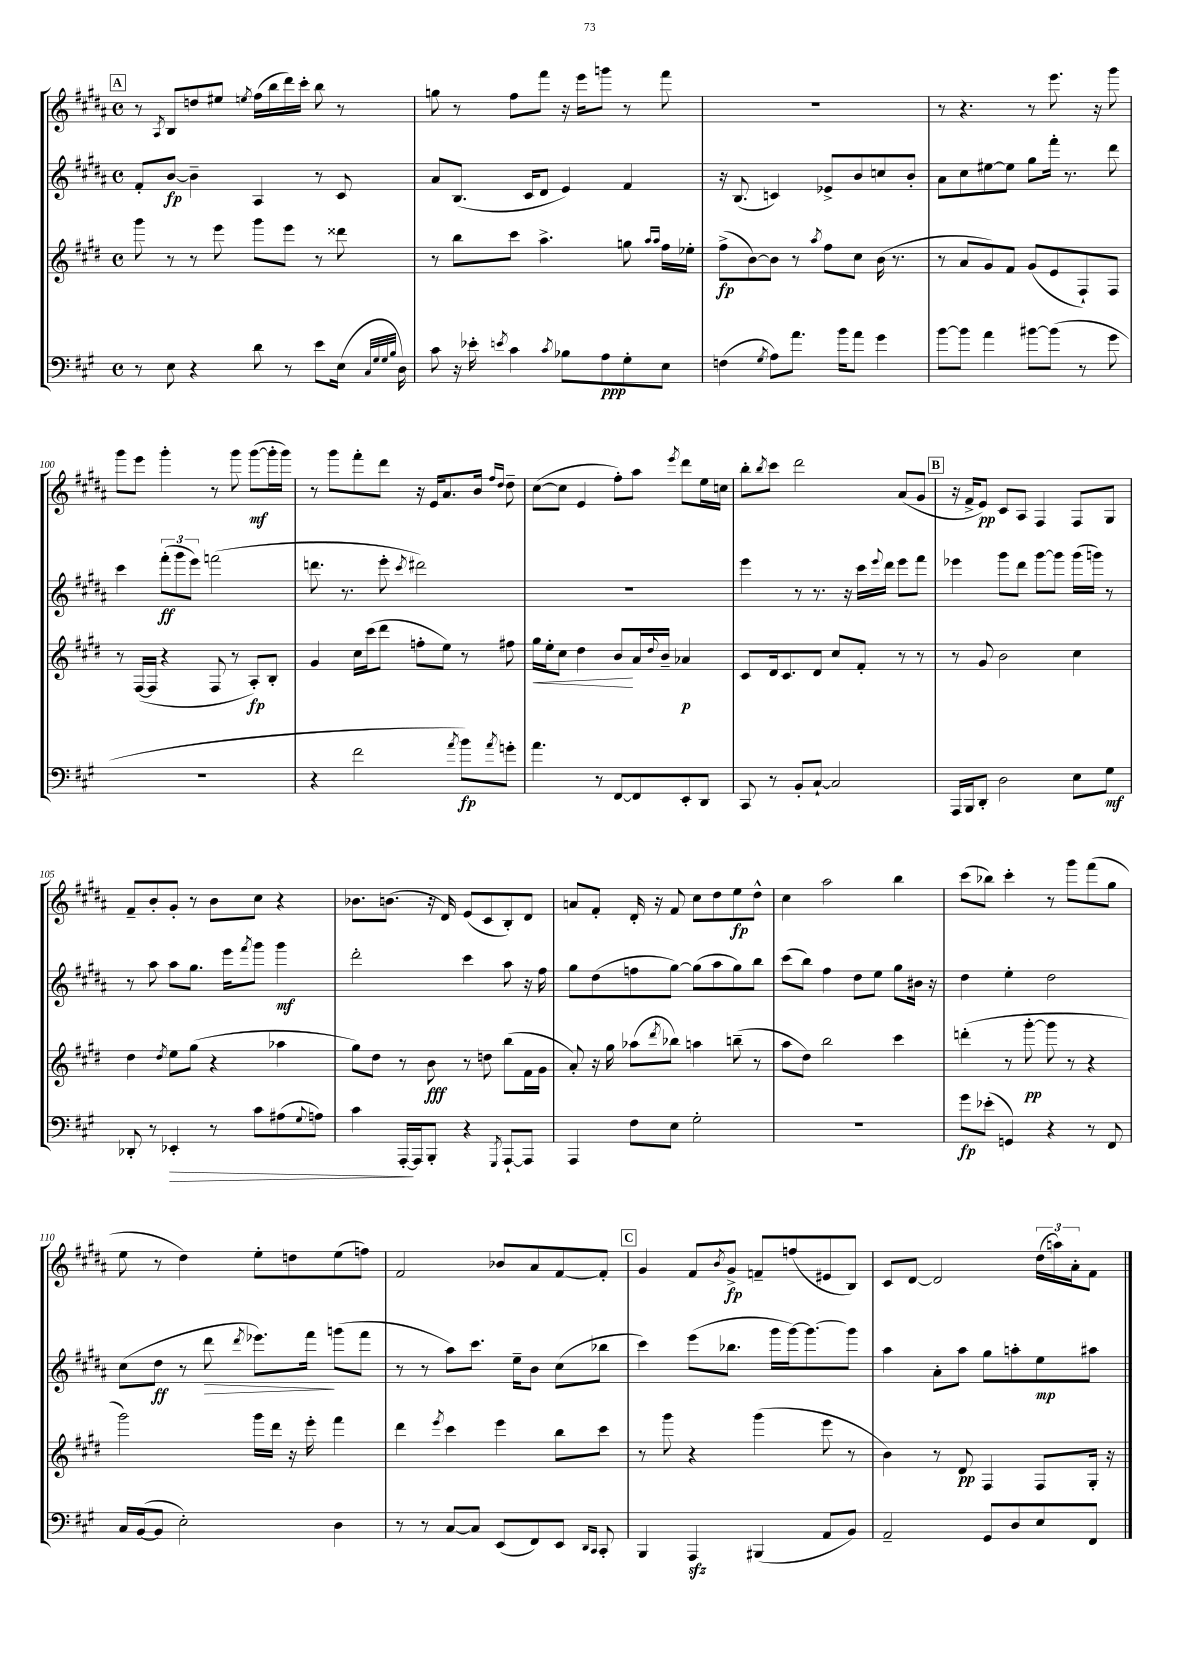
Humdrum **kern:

**kern	**kern	**kern	**kern
*staff4	*staff3	*staff2	*staff1
*clefF4	*clefG2	*clefG2	*clefG2
*k[f#c#g#]	*k[f#c#g#d#]	*k[f#c#g#d#a#]	*k[f#c#g#d#a#]
*M4/4	*M4/4	*M4/4	*M4/4
*met(c)	*met(c)	*met(c)	*met(c)
8r	8ggg#	8f#'	8r
.	.	.	8qA#
8E	8r	[8b	8B
4r	8r	4b~]	8dd
.	8eee	.	8ee#
.	.	.	8qee
8d	8ggg#	4A#	(16ff#
.	.	.	16bb
8r	8eee	.	16ddd#)
.	.	.	16ccc#'
8e	8r	8r	8bb
(16E	8ddd##	8c#	8r
32qqC#	.	.	.
32qqG#	.	.	.
32qqG#	.	.	.
32qqB	.	.	.
16D)	.	.	.
=	=	=	=
8c#	8r	8a#	8gg
16r	8bb	(8.B	8r
16e-'	.	.	.
8qe	.	.	.
4c#	8ccc#	.	8ff#
.	.	16c#	.
.	4.aa^	8d#	8fff#
8qc#	.	.	.
8B-	.	4e)	16r
.	.	.	16eee
8A	.	.	8ggg
8G#'	8gg	4f#	8r
.	16qqaa	.	.
.	16qqaa	.	.
8E	16ff#	.	8fff#
.	16ee-'	.	.
=	=	=	=
(4F	(8ff#^	16r	1r
.	.	(8.B	.
.	[8b)	.	.
8qG#	.	.	.
8A)	8b]	4c)	.
8.a	8r	.	.
.	8qaa	.	.
.	8ff#	8e-^	.
16b	.	.	.
8a	8cc#	8b	.
4g#	(16b	8cc	.
.	8.r	.	.
.	.	8b'	.
=	=	=	=
[8b	8r	8a#	8r
8b]	8a	8cc#	4.r
4a	8g#)	[8ee#	.
.	8f#	8ee#]	.
[8b#	(8g#	8gg#	8r
(8b#]	8e	16fff#'	8.eee
.	.	8.r	.
8r	8F#`)	.	.
.	.	.	16r
8g#	8F#	8ddd#	8ggg#
=	=	=	=
1r	8r	4ccc#	8ggg#
.	([16F#	.	8eee
.	16F#]	.	.
.	4r	(12fff#'	4ggg#'
.	.	12ggg#	.
.	.	12eee)	.
.	8F#	(2fff	8r
.	8r	.	8ggg#
.	8A')	.	([8ggg#
.	8B'	.	16ggg#']
.	.	.	16ggg#)
=	=	=	=
4r	4g#	8.ddd	8r
.	.	.	8ggg#
.	.	8.r	.
2f#	16cc#	.	8fff#'
.	(16ccc#	.	.
.	8ddd#	8eee'	8ddd#
.	.	8qccc#	.
.	8ff'	2ddd#)	16r
.	.	.	16e
.	8ee)	.	8.a#
8qa	.	.	.
8b)	8r	.	.
.	.	.	16b
.	.	.	16qqff#
8qa	.	.	16qqdd#
8g'	8ff#	.	8dd#~
=	=	=	=
4.a	16gg#	1r	([8cc#
.	16ee'	.	.
.	8cc#	.	8cc#]
.	4dd#	.	4e
8r	.	.	.
[8FF#	8b	.	8ff#')
8FF#]	16a	.	8aa#
.	8qqdd#	.	.
.	16b~	.	.
.	.	.	8qeee
8EE'	4a-	.	8ddd#
8DD	.	.	16ee
.	.	.	16cc
=	=	=	=
8CC#	8c#	4eee	8bb'
.	.	.	8qbb
8r	16d#	.	8ccc#
.	8.c#	.	.
8BB'	.	8r	2ddd#
[8C#`	8d#	8.r	.
2C#]	8cc#	.	.
.	.	16r	.
.	8f#'	16ccc#	.
.	.	8qqeee	.
.	.	16ddd#	.
.	8r	8eee	(8a#
.	8r	8fff#	8g#
=	=	=	=
16AAA	8r	4eee-	16r
16BBB	.	.	16f#^
8DD'	8g#	.	8e)
2D	2b	8ggg#	8c#
.	.	8ddd#	8A#
.	.	[8ggg#	4F#
.	.	8ggg#]	.
8E	4cc#	(16ggg#	8F#
.	.	16ggg)	.
8G#	.	8r	8G#
=	=	=	=
8DD-'	4dd#	8r	8f#~
8r	.	8aa#	8b'
.	8qdd#	.	.
4EE-'	8ee	8aa#	8g#'
.	(8gg#	8.gg#	8r
8r	4r	.	8b
.	.	16eee	.
.	.	8qfff#	.
8c#	.	8ggg#	8cc#
(8A#	4aa-	4ggg#	4r
8qqG#	.	.	.
8A)	.	.	.
=	=	=	=
4c#	8gg#)	2ddd#'	8.b-
.	8dd#	.	.
.	.	.	(8.b
[16AAA'	8r	.	.
16AAA]	.	.	.
8BBB'	8b	.	16r
.	.	.	16d#)
4r	8r	4ccc#	(8e
.	8dd	.	8c#
8qGGG#	.	.	.
[8AAA`	(8bb	8aa#	8B')
8AAA]	16f#	16r	8d#
.	16g#	16ff#	.
=	=	=	=
4AAA	8a')	8gg#	8a
.	16r	(8dd#	8f#'
.	16gg#	.	.
8F#	(8aa-	8ff	16d#'
.	.	.	16r
.	8qddd#	.	.
8E	8bb-)	[8gg#)	8f#
2G#'	4aa	(8gg#]	8cc#
.	.	8aa#	8dd#
.	(8bb~	8gg#)	8ee
.	8r	8bb	8dd#^^
=	=	=	=
1r	8aa	(8ccc#	4cc#
.	8dd#)	8bb)	.
.	2bb	4ff#	2aa#
.	.	8dd#	.
.	.	8ee	.
.	4ccc#	8gg#	4bb
.	.	16b#	.
.	.	16r	.
=	=	=	=
8g#	(4ddd'	4dd#	(8ccc#
(8e-'	.	.	8bb-)
4GG)	8r	4ee'	4ccc#'
.	[8ggg#'	.	.
4r	8ggg#]	2dd#	8r
.	8r	.	8ggg#
8r	4r	.	(8fff#
8FF#	.	.	8gg#
=	=	=	=
16C#	2ggg#)	(8cc#	8ee
([16BB	.	.	.
8BB]	.	8dd#	8r
2E')	.	8r	4dd#)
.	.	8ddd#	.
.	.	8qddd#	.
.	16ggg#	8.eee-)	8ee'
.	16ddd#	.	.
.	16r	.	8dd
.	16eee'	16fff#	.
4D	4fff#	(8ggg	(8ee
.	.	8fff#	8ff)
=	=	=	=
8r	4ddd#	8r	2f#
8r	.	8r	.
.	8qeee	.	.
[8C#	4ccc#	8aa#)	.
8C#]	.	8.ccc#	.
(8EE	4eee	.	8b-
.	.	16ee~	.
8FF#)	.	8b	8a#
8EE	8bb	(8cc#	[8f#
16qqDD	.	.	.
16qqCC#	.	.	.
8CC#'	8ccc#	8bb-	8f#']
=	=	=	=
4BBB	8r	4ccc#)	4g#
.	8ggg#	.	.
4AAA	4r	(8eee	8f#
.	.	.	8qb
.	.	8.bb-	8g#^
(4BBB#	(4ggg#	.	8f~
.	.	16ggg#	.
.	.	[16ggg#)	(8ff
.	.	8.ggg#_	.
8AA	8eee	.	8e#
8BB)	8r	8ggg#]	8B)
=	=	=	=
2AA~	4b)	4aa#	8c#
.	.	.	[8d#
.	8r	8a#'	2d#]
.	8d#	8aa#	.
8GG#	4F#	8gg#	.
8D	.	8aa'	.
8E	8F#	8ee	(24dd#
.	.	.	24aa)
.	.	.	24a#'
8FF#	16G#'	8aa#	8f#
.	16r	.	.
==	==	==	==
*-	*-	*-	*-
